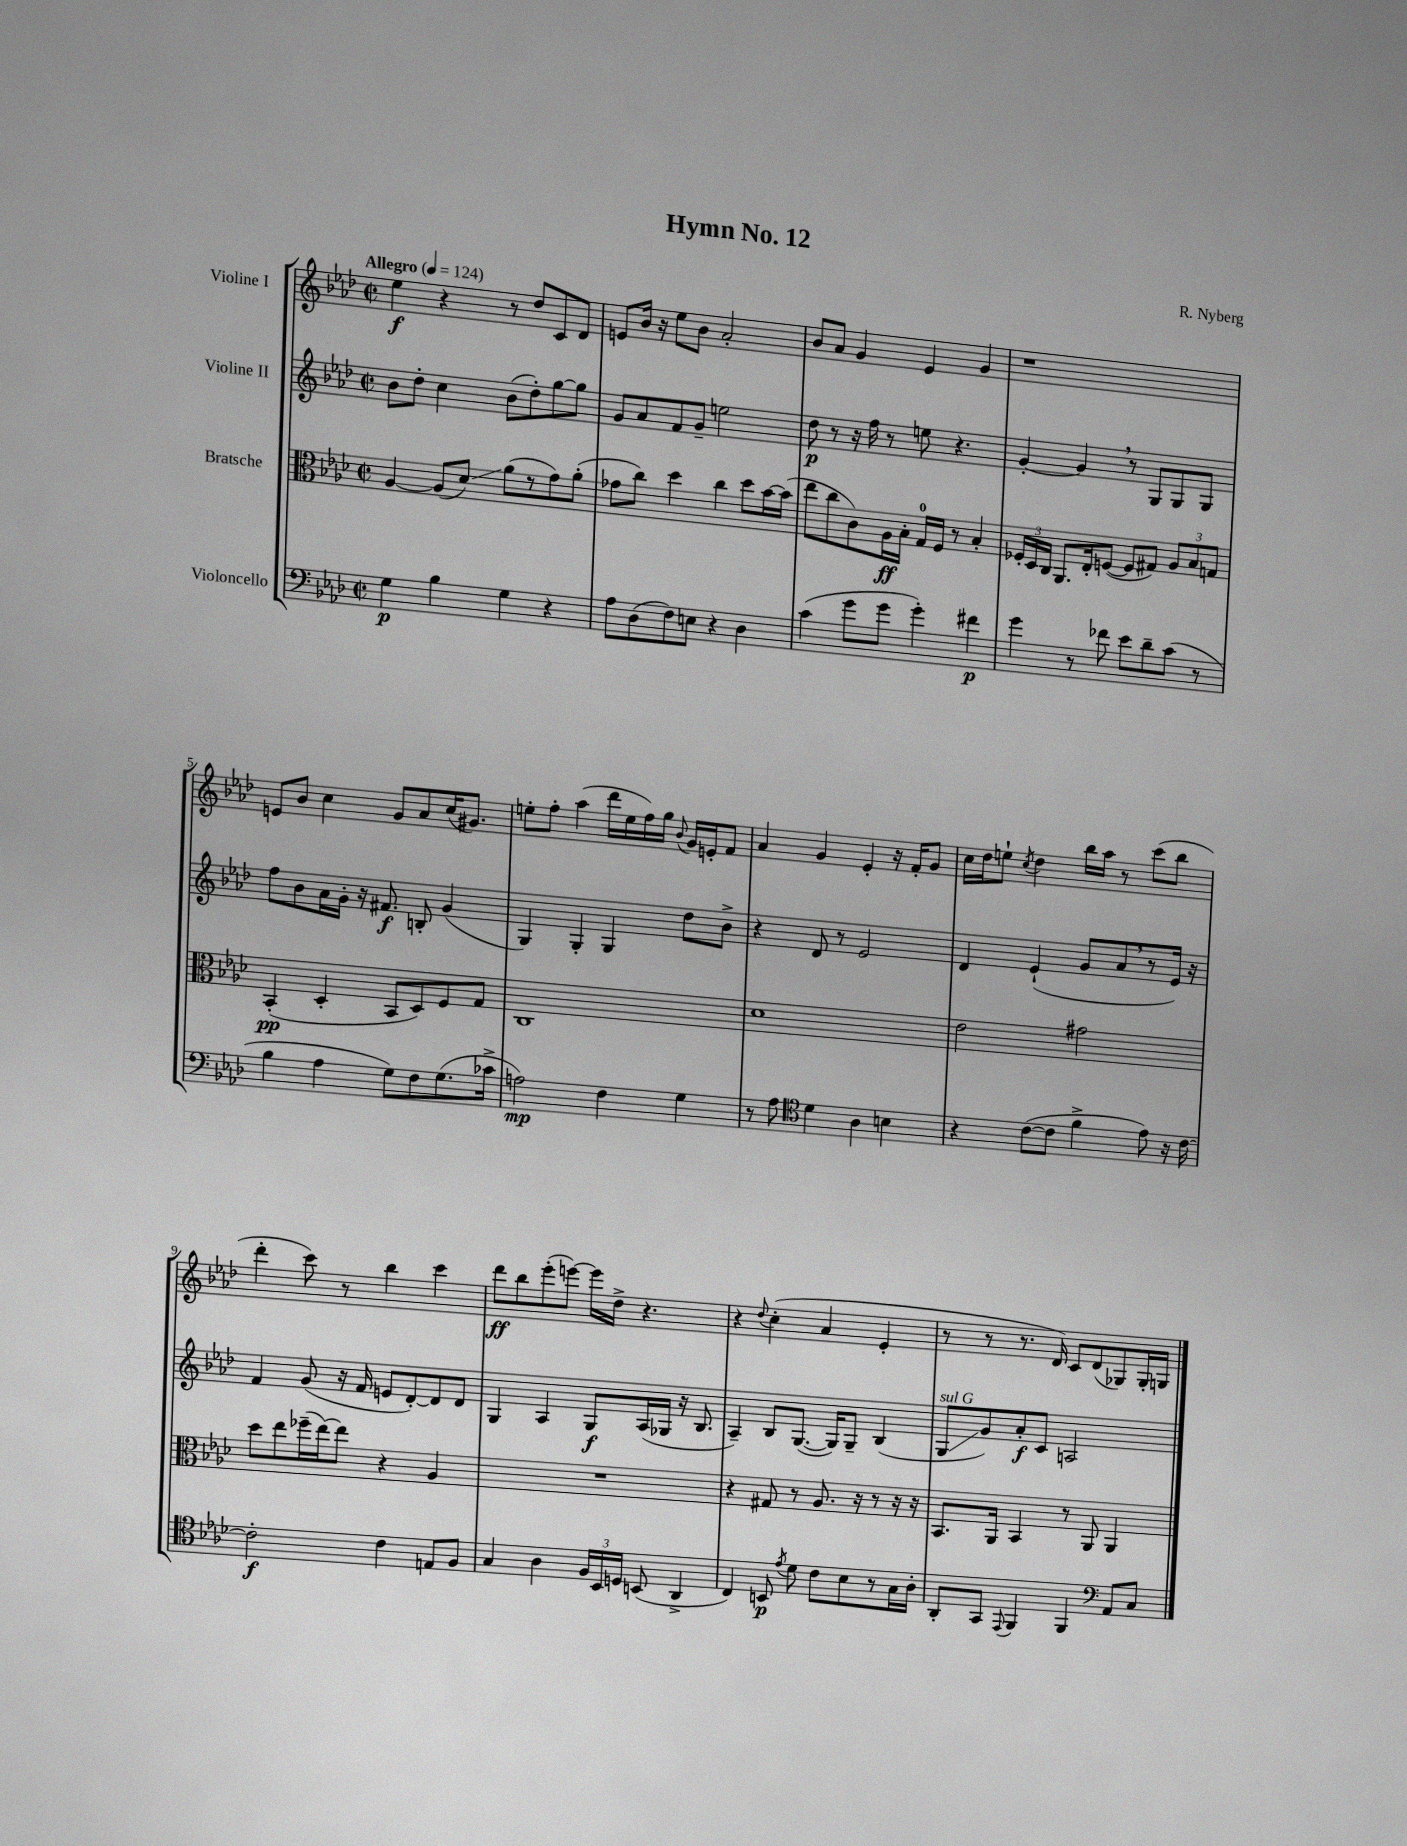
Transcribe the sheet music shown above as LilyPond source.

\header { title = "Hymn No. 12" composer = "R. Nyberg" }
<<
\new StaffGroup <<
\new Staff = "s0" \with { instrumentName = "Violine I" } {
    \clef treble \key aes \major \defaultTimeSignature \time 2/2 \tempo "Allegro" 4 = 124
    \autoBeamOff ees''4\f r4 r8 des''8[ c'8 des'8] |
    e'8[ bes'16] r16 ees''8[ bes'8] aes'2-. |
    bes'8[ aes'8] g'4 ees'4 g'4 |
    r1 |
    e'8[ bes'8] c''4 g'8[ aes'8 c''16( gis'8.]) |
    e''8[-. f''8]-. aes''4( des'''16[ e''16 f''16) g''16] \appoggiatura { bes'8 } g'16[ e'16-. f'8] |
    aes'4 g'4 ees'4-. r16 f'16[-. g'8] |
    c''16[ des''16 e''8]-! \acciaccatura { c''8 } des''4 bes''16[ aes''16] r8 c'''8[( bes''8] |
    des'''4-. c'''8) r8 bes''4 c'''4 |
    des'''8[\ff bes''8 ees'''8-.( e'''8]~) e'''16[ des''16]-> r4. |
    r4 \appoggiatura { des''8 } c''4-.( aes'4 ees'4-. |
    r8 r8 r8. des'16) c'8[ des'8( ges8) ges16-. g16] \bar "|." |
}
\new Staff = "s1" \with { instrumentName = "Violine II" } {
    \clef treble \key aes \major \defaultTimeSignature \time 2/2
    \autoBeamOff bes'8[ des''8]-. c''4 bes'8[( des''8-.) g''8~ g''8] |
    g'8[ aes'8 f'8 g'8]-- e''2 |
    des''8\p r8 r16 f''16 r8 e''8 r4. |
    g'4~-. g'4 \breathe r8 g8[ g8 g8] |
    f''8[ bes'8 aes'16 g'16]-. r16 fis'8.\f b8-. g'4( |
    g4) g4-. g4 des''8[ bes'8]-> |
    r4 des'8 r8 ees'2 |
    des'4 ees'4-!( g'8[ aes'8 \breathe r8 ees'16]) r16 |
    f'4 g'8( r16 f'16 e'8[ des'8~-.) des'8 des'8] |
    g4 aes4 g8[\f aes16( ges16] r16 bes8. |
    aes4--) bes8[ g8.]~( g16[) g8]-- bes4( |
    g8[\glissando^\markup { \italic "sul G" } g'8) aes'8-.\f c'8] a2 \bar "|." |
}
\new Staff = "s2" \with { instrumentName = "Bratsche" } {
    \clef alto \key aes \major \defaultTimeSignature \time 2/2
    \autoBeamOff aes4~ aes8[( des'8]\glissando) aes'8[( r8 g'8) aes'8]-.( |
    ges'8[ c''8]) des''4 c''4 des''8[ bes'16~ bes'16]( |
    ees''8[ c''8 c'8) aes16\ff bes16]-. g16[-0 f16] r8 bes4-. |
    \tuplet 3/2 { fes16[-. des16 c16] } aes,8.[ ees16-. f8]~( f8[ gis8]) \tuplet 3/2 { aes8[ bes8 g8] } |
    bes,4-.\pp( des4-. bes,8[ des8) f8 g8] |
    c1 |
    des'1 |
    ees'2 gis'2 |
    des''8[ ees''8 fes''16--( ees''16~) ees''8] r4 aes4 |
    R1 |
    r4 gis8 r8 aes8. r16 r8 r16 r16 |
    bes,8.[ aes,16] bes,4 r8 aes,8 aes,4 \bar "|." |
}
\new Staff = "s3" \with { instrumentName = "Violoncello" } {
    \clef bass \key aes \major \defaultTimeSignature \time 2/2
    \autoBeamOff g4\p bes4 g4 r4 |
    aes8[ des8( f8) e8] r4 des4 |
    c'4( g'8[ g'8] g'4-.) fis'4\p |
    g'4 r8 fes'8 ees'8[ des'8-- c'8]( r8 |
    bes4 aes4 g8[) f8 g8.( ces'16]-> |
    a2\mp) f4 g4 |
    r8 aes8 \clef tenor des'4 aes4 b4 |
    r4 c'8[~( c'8] f'4-> ees'8) r16 c'16~ |
    c'2-.\f c'4 e8[ f8] |
    g4 aes4 \tuplet 3/2 { f16[ bes,16 d16] } b,8( aes,4-> |
    c4) b,8\p \acciaccatura { ees'8 } des'8 c'8[ bes8 r8 g16 aes16]-. |
    aes,8[-. g,8] \appoggiatura { ees,8 } f,4 f,4 \clef bass aes,8[ c8] \bar "|." |
}
>>
>>
